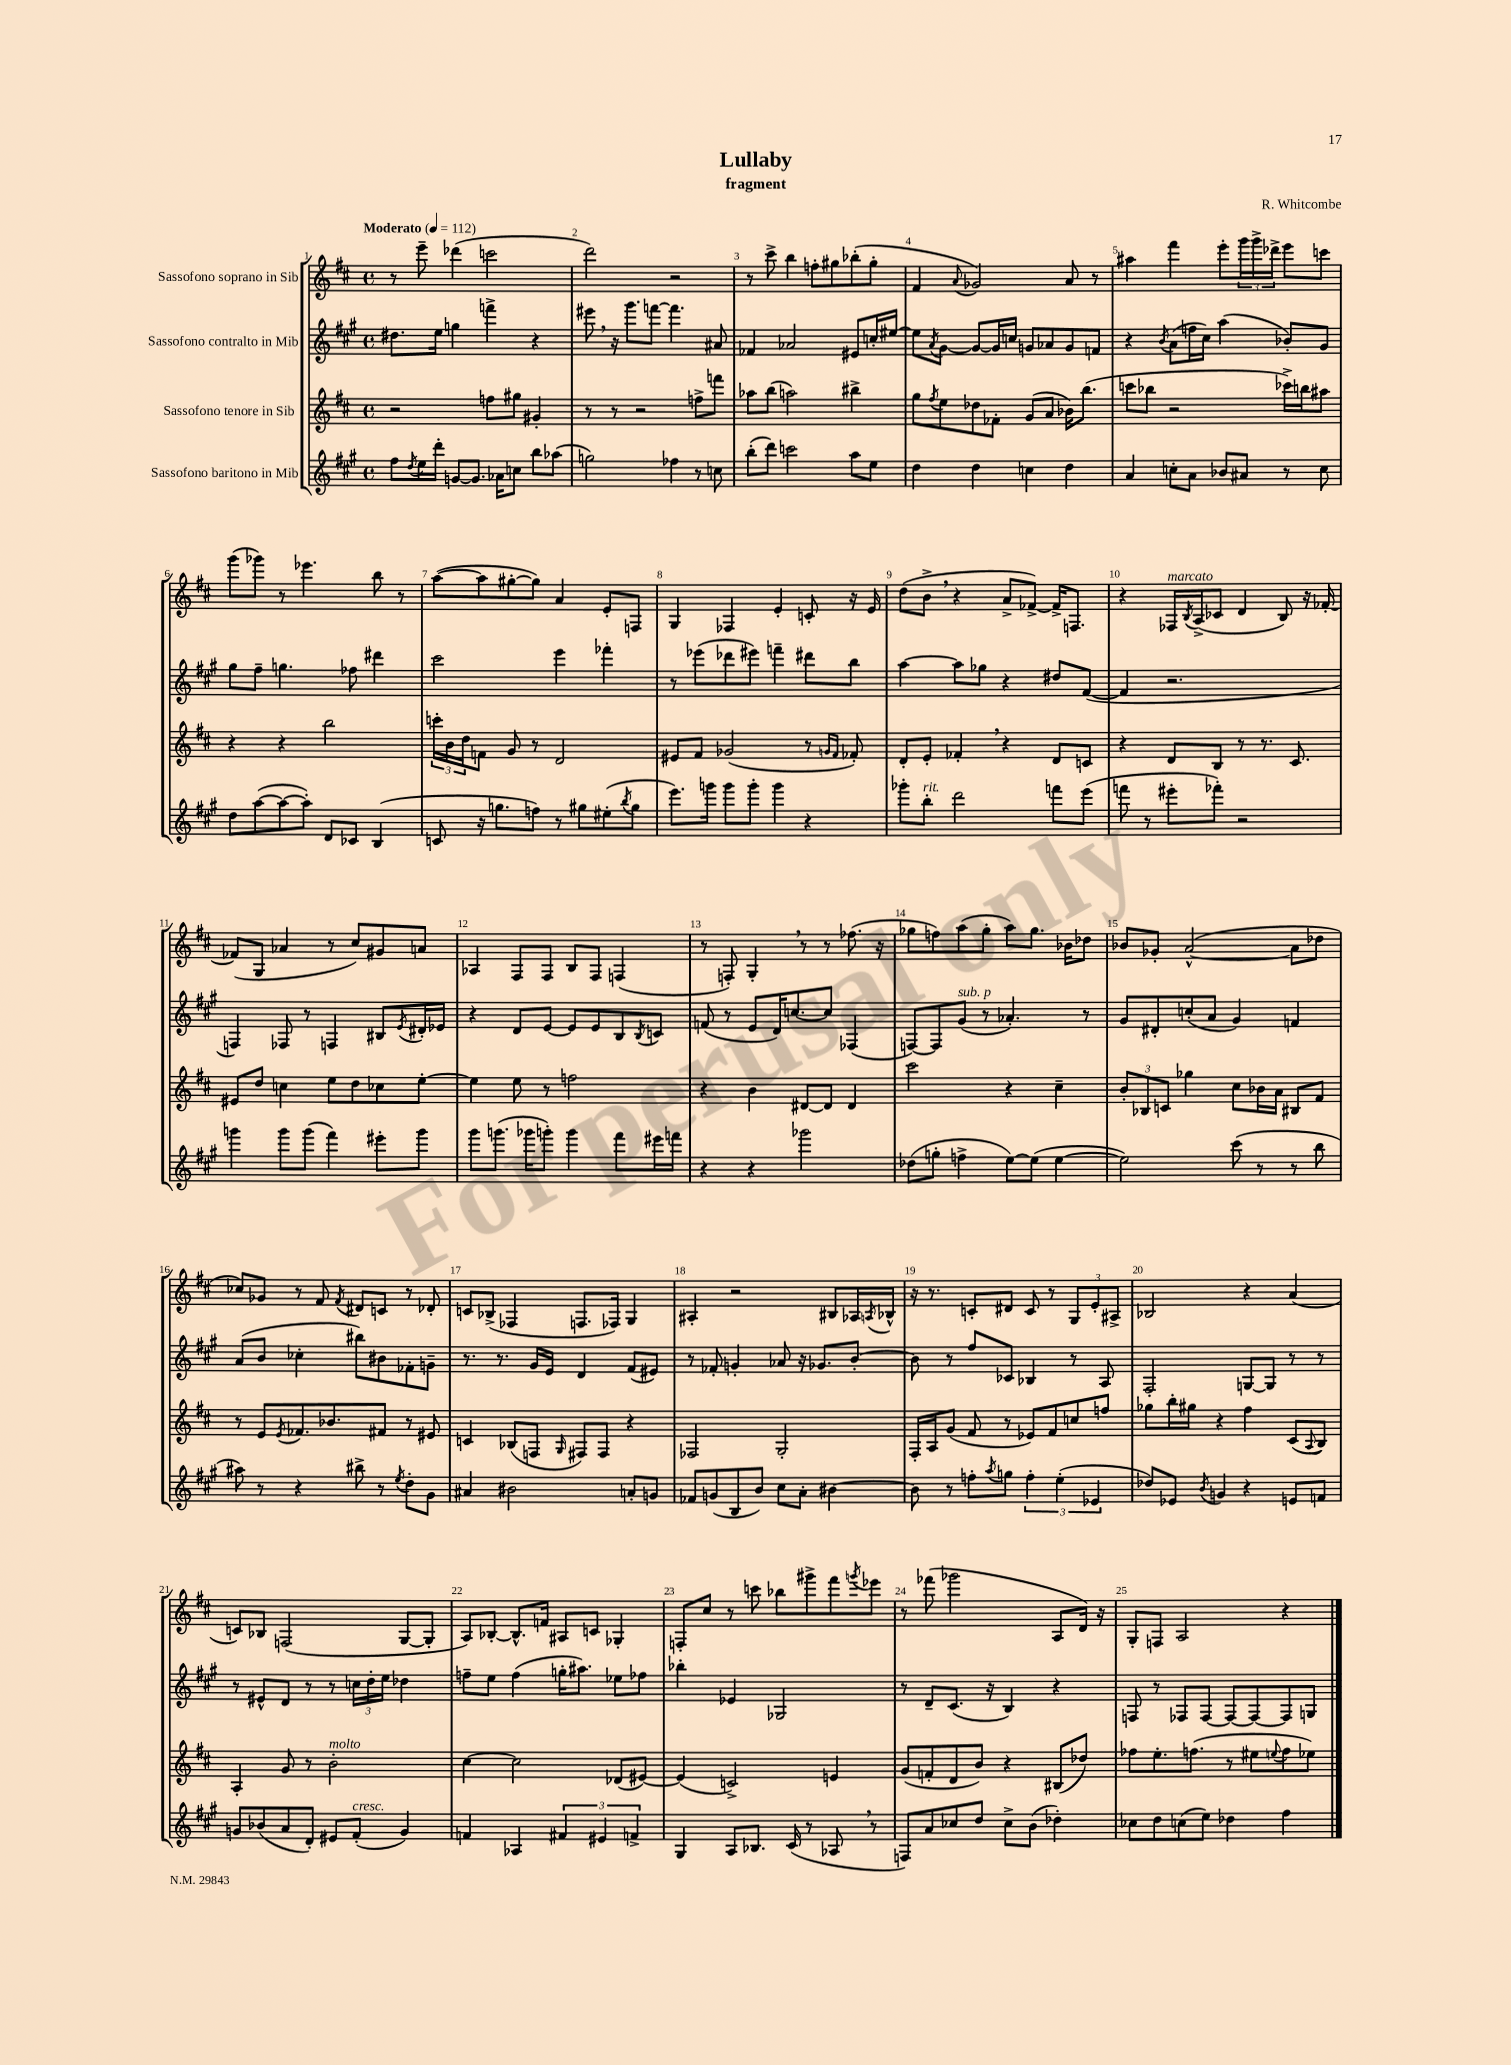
\header { title = "Lullaby" composer = "R. Whitcombe" subtitle = "fragment" }
<<
\new StaffGroup <<
\new Staff = "s0" \with { instrumentName = "Sassofono soprano in Sib" } {
    \clef treble \key d \major \defaultTimeSignature \time 4/4 \tempo "Moderato" 4 = 112
    r8 e'''8-- des'''4( c'''2 |
    d'''2) r2 |
    r8 cis'''8-> b''4 f''8-. gis''8 bes''8-.( gis''8-. |
    fis'4 \appoggiatura { a'8 } ges'2) a'8 r8 |
    ais''4 fis'''4 e'''8-. \tuplet 3/2 { g'''16 g'''16-> des'''16-> } e'''8 c'''8 |
    g'''8( ges'''8) r8 ees'''4. b''8 r8 |
    a''8~( a''8 gis''8~-. gis''8) a'4 e'8-. f8 |
    g4 fes4 e'4-. c'8-. r16 e'16 |
    d''8( b'8-> \breathe r4 a'8-> fes'8~->) fes'16-> f8. |
    r4 fes16^\markup { \italic "marcato" } \acciaccatura { b8 } a16->( ces'8 d'4 b8) r16 fes'16~-. |
    fes'8( g8 aes'4 r8 cis''8) gis'8 a'8 |
    aes4 fis8 fis8 b8 fis8 f4( |
    r8 f8-.) g4-. \breathe r8 r8 fes''8.( r16 |
    ges''8 f''8) a''8( ges''8-. a''8) ges''8. bes'16 des''8 |
    bes'8 ges'8-. a'2~-^( a'8 des''8 |
    ces''8) ges'8 r8 fis'8 \acciaccatura { fis'8 } dis'8 c'8 r8 des'8-. |
    c'8 bes8->( fes4 f8. fes16) g4 |
    ais4-. r2 bis8 aes16 \acciaccatura { a8 } bes16-^ |
    r16 r8. c'8-. dis'8 c'8 r8 \tuplet 3/2 { g8 e'8-. ais8-> } |
    bes2 r4 a'4( |
    c'8) bes8 f2( g8~ g8-. |
    a8) bes8~-. bes8.-^ f'16 ais8 c'8 ges4-. |
    f8-. cis''8 r8 c'''8 bes''8 gis'''8-> fis'''8 \acciaccatura { g'''8 } ees'''8 |
    r8 fes'''8( ges'''2 a8 d'16) r16 |
    g8-. f8 a2 r4 \bar "|." |
}
\new Staff = "s1" \with { instrumentName = "Sassofono contralto in Mib" } {
    \clef treble \key a \major \defaultTimeSignature \time 4/4
    dis''8. e''16 g''4 f'''4-> r4 |
    eis'''8 \breathe r16 gis'''8. f'''8~ f'''4. ais'8 |
    fes'4 aes'2 eis'8 c''16-. eis''16~ |
    eis''8 \acciaccatura { a'8 } gis'8~ gis'8~ gis'16 c''16 g'8 aes'8 g'8 f'8 |
    r4 \acciaccatura { b'8 } a'8( f''16 cis''16) a''4( bes'8-.) gis'8 |
    gis''8 fis''8-- g''4. fes''8 dis'''4 |
    cis'''2 e'''4 fes'''4-. |
    r8 ees'''8( des'''8 eis'''8) f'''4-- dis'''8 b''8 |
    a''4~ a''8 ges''8 r4 dis''8 fis'8~( |
    fis'4 r2. |
    f4) fes8 r8 f4 bis8 \acciaccatura { e'8 } dis'16-. ees'16 |
    r4 d'8 e'8~ e'8 e'8 b8 \acciaccatura { b8 } c'8 |
    f'8( r8 e'8 d'16) c''8.~ c''8 fes4( |
    f8~) f8 gis'8^\markup { \italic "sub. p" }( r8 aes'4.-.) r8 |
    gis'8 dis'8-. c''8-.( a'8 gis'4) f'4 |
    a'8( b'8 ces''4-. bis''8) bis'8 fes'8-. g'8-- |
    r8. r8. gis'16 e'16 d'4 fis'8( eis'8) |
    r8 fes'8-. g'4-. aes'8 r16 ges'8. b'8~-. |
    b'8 r8 fis''8 ces'8 bes4 r8 a8 |
    fis2-. g8~ g8 r8 r8 |
    r8 eis'8-^ d'8 r8 r8 \tuplet 3/2 { c''16 d''16-. e''16 } des''4 |
    f''8-- e''8 f''4( g''16-. ais''8.) ees''8 fes''8 |
    bes''4-. ees'4 ges2 |
    r8 d'8-- cis'8.( r16 b4) r4 |
    f8 r8 fes8 fes8~ fes8~ fes8~ fes8 g8 \bar "|." |
}
\new Staff = "s2" \with { instrumentName = "Sassofono tenore in Sib" } {
    \clef treble \key d \major \defaultTimeSignature \time 4/4
    r2 f''8 gis''8 gis'4-. |
    r8 r8 r2 f''8-> f'''8 |
    aes''8 b''8( a''2) bis''4-> |
    g''8 \acciaccatura { fis''8 } e''8 des''8 fes'8-. g'8( a'8 bes'16) b''8.( |
    c'''8 bes''8 r2 ces'''16->) b''16 ais''8 |
    r4 r4 b''2 |
    \tuplet 3/2 { c'''16-. b'16 d''16 } f'8 g'8 r8 d'2 |
    eis'8 fis'8 ges'2( r8 \grace { g'16 fis'16 } fes'8-.) |
    d'8-. e'8-. fes'4-. \breathe r4 d'8 c'8 |
    r4 d'8 b8 r8 r8. cis'8. |
    eis'8 d''8 c''4 e''8 d''8 ces''8 e''8~-. |
    e''4 e''8 r8 f''2 |
    r4 b'4 dis'8~ dis'8 dis'4 |
    cis'''2 r4 cis''4-- |
    \tuplet 3/2 { b'8-. bes8 c'8 } ges''4 cis''8 bes'16 a'16 bis8 fis'8 |
    r8 e'8 \acciaccatura { e'8 } fes'8. bes'8. fis'8 r8 eis'8 |
    c'4 bes8( f8 \grace { g16 } fis8) fis8 r4 |
    fes2 g2-. |
    fis16-. a16 g'8( fis'8 r8 ees'8) fis'8 c''8 f''8 |
    ges''8 b''16-. gis''16 r4 fis''4 cis'8( \appoggiatura { a8 } b8) |
    a4-. g'8 r8 b'2-.^\markup { \italic "molto" } |
    cis''4~ cis''2 des'8( eis'8~) |
    eis'4( c'2->) e'4 |
    g'8( f'8-. d'8 b'8) r4 bis8( des''8) |
    fes''8 e''8.-. f''8.( r8 eis''8 \appoggiatura { e''8 } f''8 ees''8) \bar "|." |
}
\new Staff = "s3" \with { instrumentName = "Sassofono baritono in Mib" } {
    \clef treble \key a \major \defaultTimeSignature \time 4/4
    fis''8 \acciaccatura { d''8 } e''16 d'''16-. g'8~ g'8. aes'16 c''8 b''8 aes''8( |
    g''2) fes''4 r8 c''8 |
    b''8-.( d'''8) c'''2 a''8 e''8 |
    d''4 d''4 c''4 d''4 |
    a'4 c''8-. a'8 bes'8 ais'8 r8 c''8 |
    d''8 a''8~( a''8~ a''8-.) d'8 ces'8 b4( |
    c'8 r16 g''8. f''8) r8 gis''8 eis''8-.( \acciaccatura { b''8 } gis''8 |
    e'''8.) g'''16 g'''8 g'''8-. g'''4 r4 |
    ges'''8-. b''8-.^\markup { \italic "rit." } d'''2 f'''8 e'''8( |
    f'''8 r8 eis'''8-. fes'''8-.) r2 |
    g'''4 g'''8 g'''8( fis'''4) eis'''8-. g'''8 |
    gis'''8 g'''8.( ges'''16 g'''8-.) g'''4 fis'''8 eis'''16 f'''16 |
    r4 r4 ges'''2 |
    des''8( g''8-. f''4-> e''8~) e''8( e''4~ |
    e''2) cis'''8( r8 r8 b''8 |
    ais''8) r8 r4 bis''8-> r8 \acciaccatura { e''8 } d''8-. gis'8 |
    ais'4 bis'2 a'8-. g'8 |
    fes'8 g'8( b8 b'8) cis''8 a'8-. bis'4~ |
    bis'8 r8 f''8-. \acciaccatura { a''8 } g''8 \tuplet 3/2 { f''4-. e''4-.( ees'4 } |
    des''8) ees'8 \acciaccatura { b'8 } g'4 r4 e'8 f'8 |
    g'8 bes'8( a'8 d'8-.) eis'8 fis'8-.^\markup { \italic "cresc." }( g'4) |
    f'4 aes4 \tuplet 3/2 { fis'4 eis'4 f'4-> } |
    gis4 a8 bes8. cis'16( r8 aes8 \breathe r8 |
    f8) a'8 ces''8 d''8 ces''8-> b'8( des''4-.) |
    ces''8 d''8 c''8( e''8) des''4 fis''4 \bar "|." |
}
>>
>>
\layout { \context { \Score \override BarNumber.break-visibility = ##(#f #t #t) barNumberVisibility = #all-bar-numbers-visible } }
